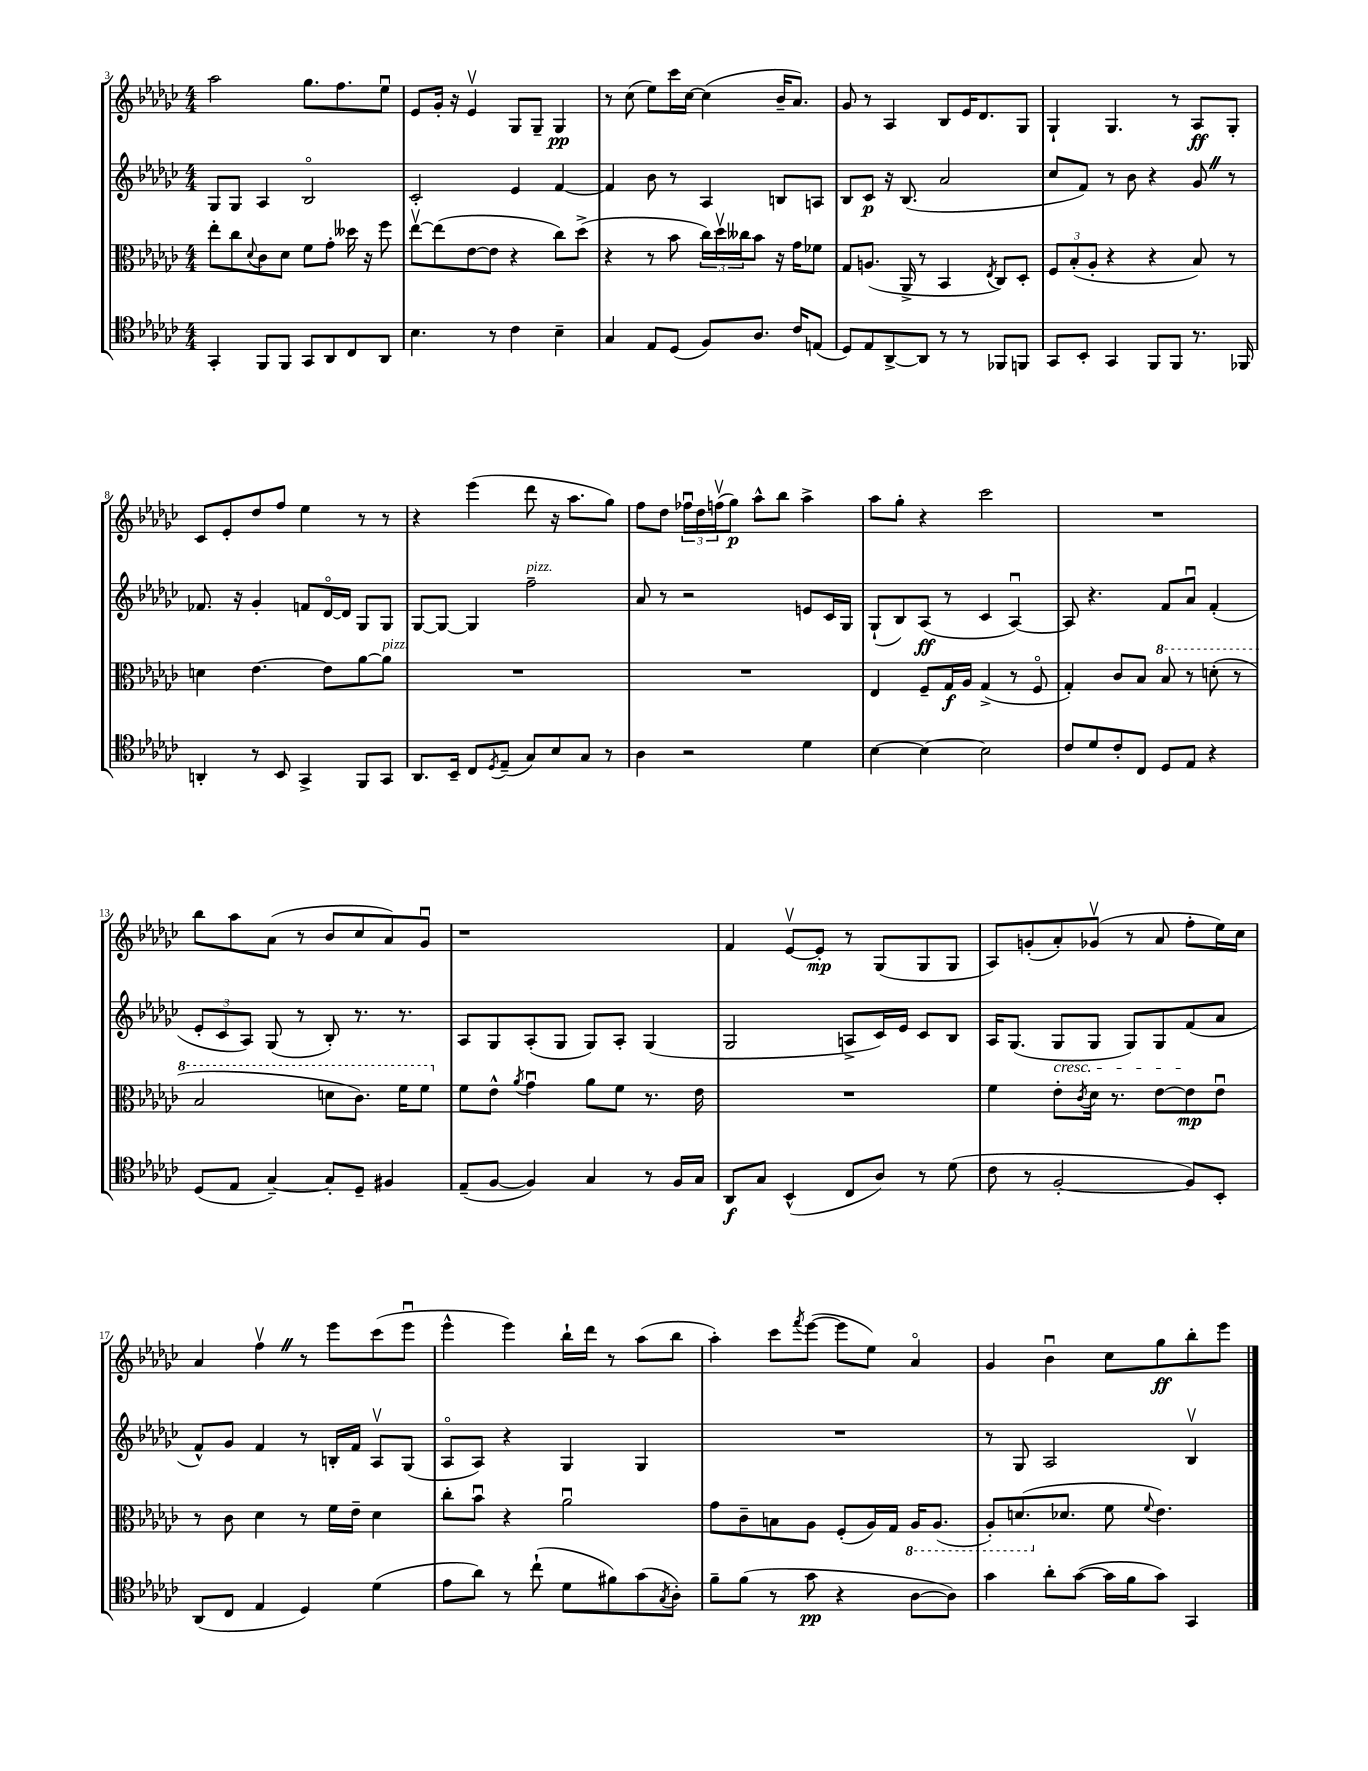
<<
\new StaffGroup <<
\new Staff = "s0" {
    \clef treble \key ges \major \numericTimeSignature \time 4/4
    aes''2 ges''8. f''8. ees''8\downbow |
    ees'8 ges'16-. r16 ees'4\upbow ges8 ges8-- ges4\pp |
    r8 ces''8( ees''8) ces'''16 ces''16~ ces''4( bes'16-- aes'8.) |
    ges'8 r8 aes4 bes8 ees'16 des'8. ges8 |
    ges4-! ges4. r8 aes8\ff ges8-. |
    ces'8 ees'8-. des''8 f''8 ees''4 r8 r8 |
    r4 ees'''4( des'''8 r16 aes''8. ges''8) |
    f''8 des''8 \tuplet 3/2 { fes''16\downbow des''16 f''16\upbow( } ges''8\p) aes''8-^ bes''8 aes''4-> |
    aes''8 ges''8-. r4 ces'''2 |
    R1 |
    bes''8 aes''8 aes'8( r8 bes'8 ces''8 aes'8) ges'8\downbow |
    r1 |
    f'4 ees'8~\upbow ees'8-.\mp r8 ges8( ges8 ges8 |
    aes8) g'8-.( aes'8-.) ges'8\upbow( r8 aes'8 f''8-. ees''16) ces''16 |
    aes'4 f''4\upbow \once \override BreathingSign.text = \markup { \musicglyph "scripts.caesura.straight" } \breathe r8 ees'''8 ces'''8( ees'''8\downbow |
    ees'''4-^ ees'''4) bes''16-! des'''16 r8 aes''8( bes''8 |
    aes''4-.) ces'''8 \acciaccatura { f'''8 } ees'''8~( ees'''8 ees''8) aes'4\flageolet |
    ges'4 bes'4\downbow ces''8 ges''8\ff bes''8-. ees'''8 \bar "|." |
}
\new Staff = "s1" {
    \clef treble \key ges \major \numericTimeSignature \time 4/4
    ges8 ges8 aes4 bes2\flageolet |
    ces'2-. ees'4 f'4~ |
    f'4 bes'8 r8 aes4 b8 a8 |
    bes8 ces'8\p r16 bes8.( aes'2 |
    ces''8 f'8) r8 bes'8 r4 ges'8 \once \override BreathingSign.text = \markup { \musicglyph "scripts.caesura.straight" } \breathe r8 |
    fes'8. r16 ges'4-. f'8 des'16~\flageolet des'16 ges8 ges8 |
    ges8~ ges8~ ges4 f''2--^\markup { \italic "pizz." } |
    aes'8 r8 r2 e'8 ces'16 ges16 |
    ges8-!( bes8) aes8\ff( r8 ces'4 aes4~\downbow) |
    aes8 r4. f'8 aes'8\downbow f'4-.( |
    \tuplet 3/2 { ees'8-. ces'8 aes8) } ges8( r8 bes8-.) r8. r8. |
    aes8 ges8 aes8-.( ges8 ges8) aes8-. ges4( |
    ges2 a8-> ces'16) ees'16 ces'8 bes8 |
    aes16 ges8.( ges8\cresc ges8 ges8) ges8 f'8\!( aes'8 |
    f'8-^) ges'8 f'4 r8 b16-. f'16 aes8\upbow ges8( |
    aes8\flageolet aes8) r4 ges4 ges4 |
    R1 |
    r8 ges8 aes2 bes4\upbow \bar "|." |
}
\new Staff = "s2" {
    \clef alto \key ges \major \numericTimeSignature \time 4/4
    ees''8-. ces''8 \appoggiatura { des'8 } ces'8 des'8 f'8 ges'8-. deses''16 r16 f''8 |
    ees''8~\upbow ees''8( ees'8~ ees'8 r4 ces''8) des''8->( |
    r4 r8 bes'8 \tuplet 3/2 { ces''16) des''16\upbow ceses''16 } bes'8 r16 ges'16 fes'8 |
    ges8 a8.( aes,16-> r8 bes,4 \acciaccatura { ees8 } ces8) des8-. |
    \tuplet 3/2 { f8 bes8-.( aes8-. } r4 r4 bes8) r8 |
    d'4 ees'4.~ ees'8 aes'8~ aes'8^\markup { \italic "pizz." } |
    R1 |
    R1 |
    ees4 f8-- ges16\f aes16 ges4->( r8 f8\flageolet |
    ges4-.) ces'8 bes8 \ottava #1 bes'8 r8 d''8-.( r8 |
    bes'2 d''8 ces''8.) f''16 f''8 \ottava #0 |
    f'8 ees'8-^ \acciaccatura { aes'8 } ges'4\downbow aes'8 f'8 r8. ees'16 |
    R1 |
    f'4 ees'8-. \acciaccatura { ces'8 } des'16 r8. ees'8~ ees'8\mp ees'8\downbow |
    r8 ces'8 des'4 r8 f'16 ees'16-- des'4 |
    ces''8-. bes'8\downbow r4 aes'2\downbow |
    ges'8 ces'8-- b8 aes8 f8-.( aes16) ges16 \ottava #-1 aes,16 aes,8.( |
    aes,8-.) d8.( \ottava #0 des'!8. f'8 \appoggiatura { f'8 } ees'4.) \bar "|." |
}
\new Staff = "s3" {
    \clef tenor \key ges \major \numericTimeSignature \time 4/4
    ges,4-. f,8 f,8 ges,8 aes,8 ces8 aes,8 |
    bes4. r8 ces'4 bes4-- |
    ges4 ees8 des8( f8) aes8. ces'16 e8( |
    des8) ees8 aes,8~-> aes,8 r8 r8 fes,8 f,8 |
    ges,8 bes,8-. ges,4 f,8 f,8 r8. fes,16 |
    a,4-. r8 bes,8 ges,4-> f,8 ges,8 |
    aes,8. bes,16-- ces8 \acciaccatura { des8 } ees8--( ges8) bes8 ges8 r8 |
    aes4 r2 des'4 |
    bes4~ bes4~ bes2 |
    ces'8 des'8 ces'8-. ces8 des8 ees8 r4 |
    des8( ees8 ges4~--) ges8-. des8-- fis4 |
    ees8--( f8~ f4) ges4 r8 f16 ges16 |
    aes,8\f ges8 bes,4-^( ces8 aes8) r8 des'8( |
    ces'8 r8 f2~-. f8) bes,8-. |
    aes,8( ces8 ees4 des4) des'4( |
    ees'8 aes'8) r8 ces''8-!( des'8 fis'8) ges'8( \acciaccatura { ges8 } aes8-.) |
    f'8-- f'8( r8 ges'8\pp r4 aes8~ aes8) |
    ges'4 aes'8-. ges'8~( ges'16 f'16 ges'8) ges,4 \bar "|." |
}
>>
>>
\layout { \context { \Score currentBarNumber = #3 } }
